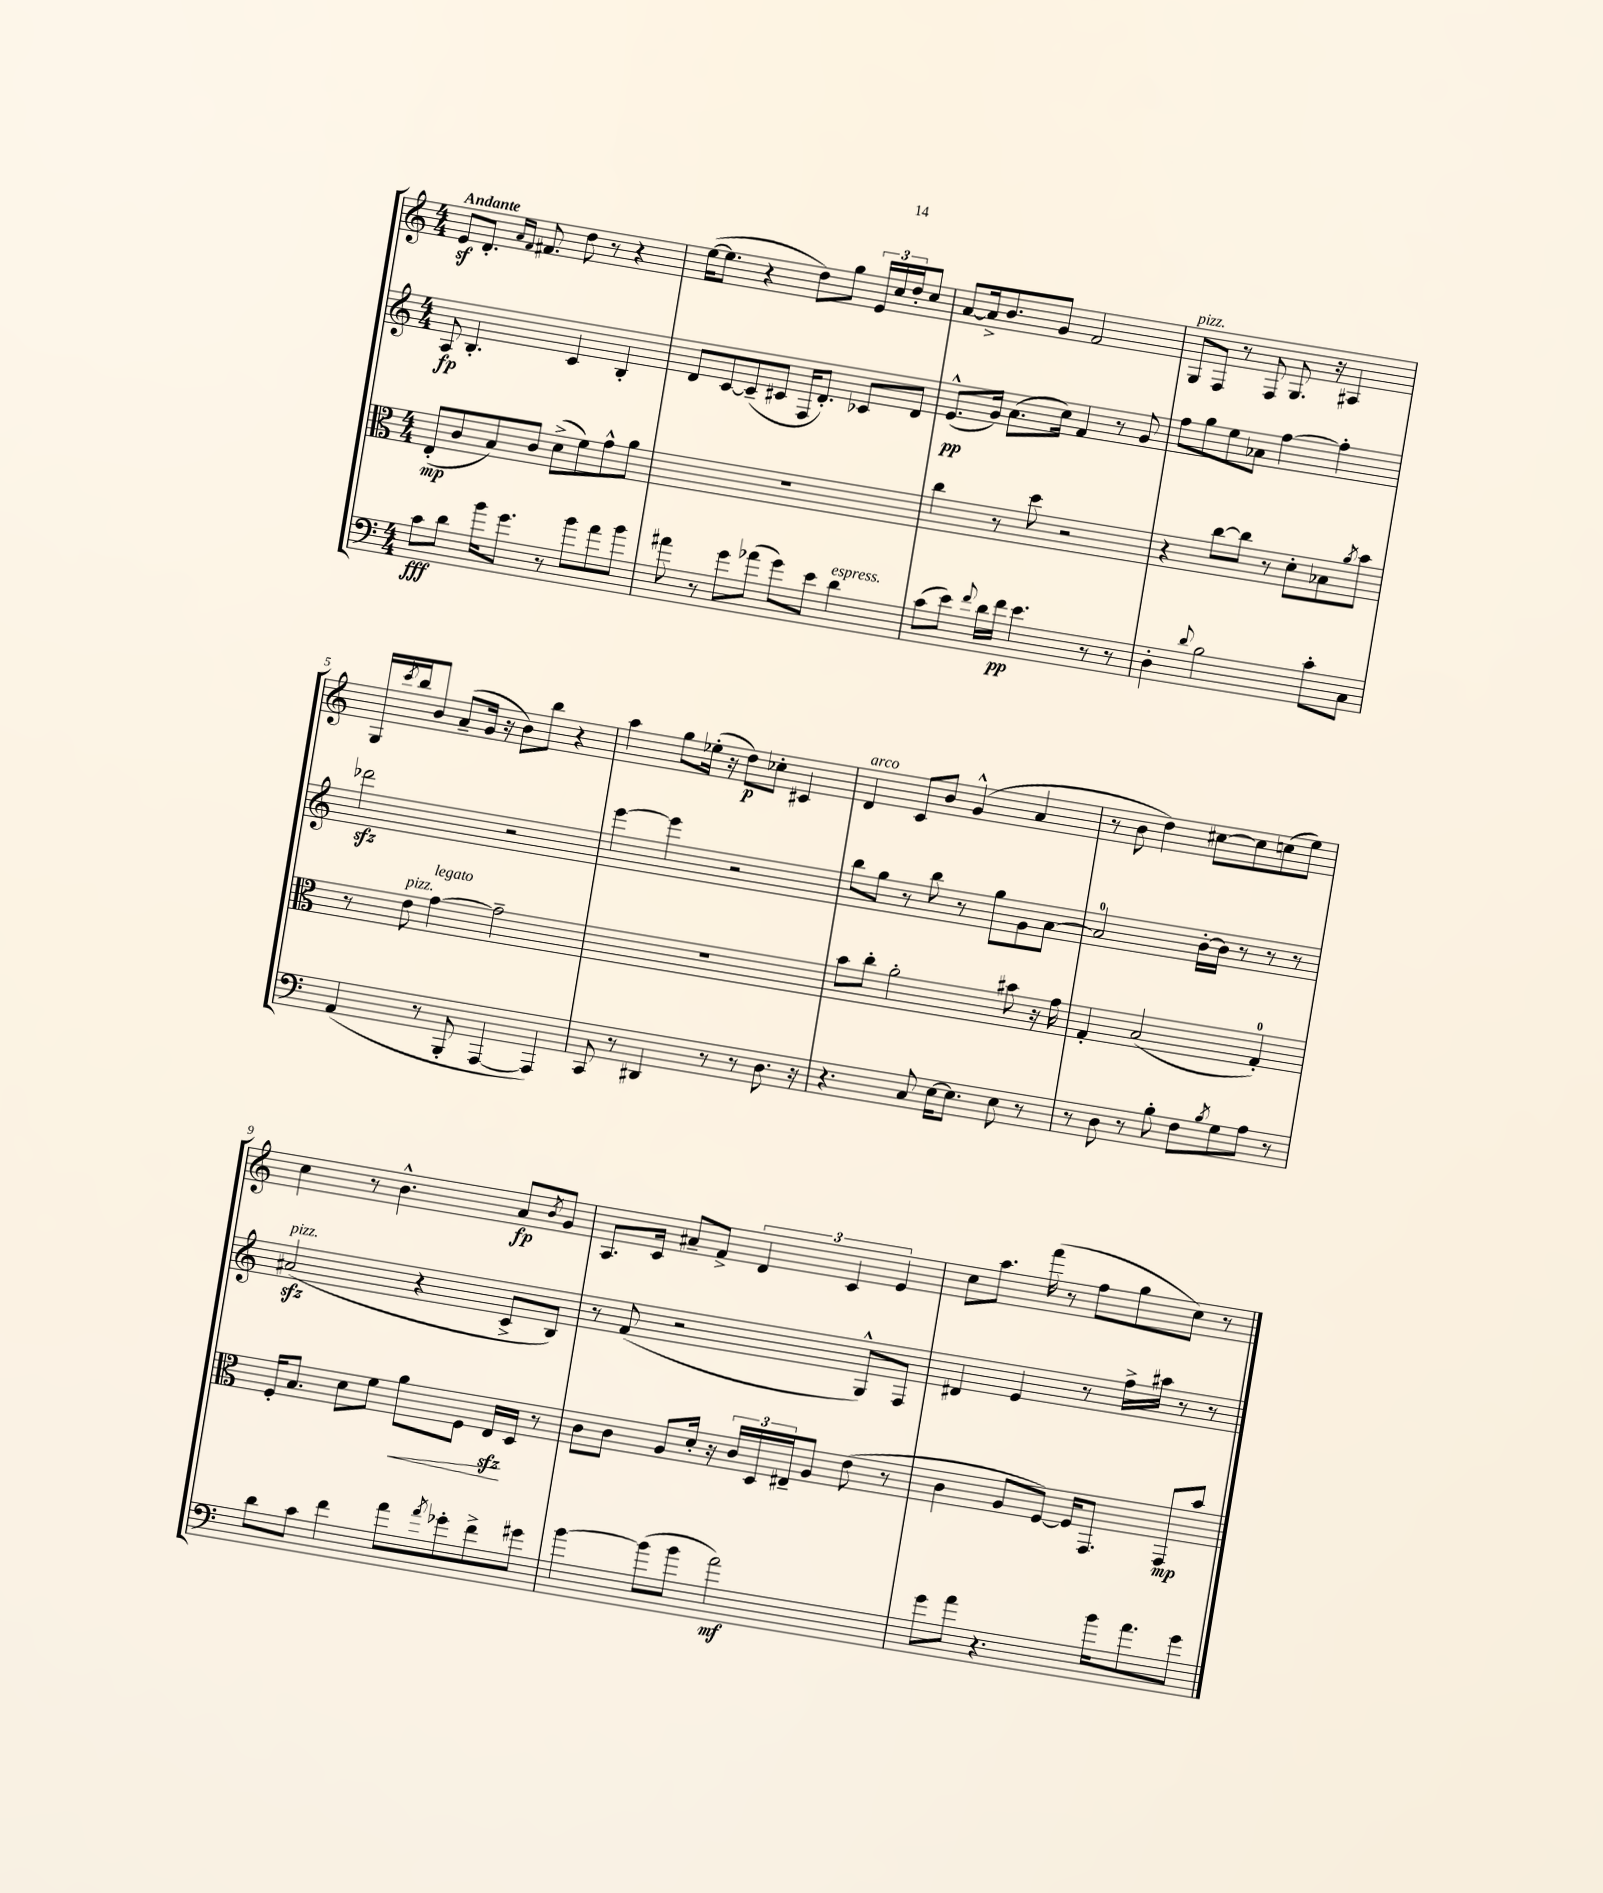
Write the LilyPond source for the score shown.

<<
\new StaffGroup <<
\new Staff = "s0" {
    \clef treble \key c \major \numericTimeSignature \time 4/4 \tempo "Andante"
    e'8\sf d'8.-. \grace { a'16 f'16 } fis'8. d''8 r8 r4 |
    e''16~( e''8. r4 d''8) g''8 \tuplet 3/2 { e'16 c''16 d''16-. } c''8 |
    a'8~ a'16-> b'8. g'8 f'2 |
    g8^\markup { \italic "pizz." } f8 r8 f8 g8. r16 ais4 |
    g16 \acciaccatura { c'''8 } b''16 b'8 a'8--( g'16 r16 b'8) b''8 r4 |
    a''4 g''8 ees''16-.( r16 d''8\p) ces''8-. cis'4 |
    d'4^\markup { \italic "arco" } c'8 b'8 g'4-^( a'4 |
    r8 b'8 d''4) cis''8~ cis''8 c''8( e''8) |
    c''4 r8 b'4.-^ a'8\fp \acciaccatura { b'8 } g'8 |
    a8. c'16 ais'8-- f'8-> \tuplet 3/2 { d'4 c'4 e'4 } |
    c''8 a''8. f'''16( r8 f''8 g''8 c''8) r8 \bar "|." |
}
\new Staff = "s1" {
    \clef treble \key c \major \numericTimeSignature \time 4/4
    a8\fp b4.-. c'4 b4-. |
    d'8 c'8~ c'8--( cis'8 f16 d'8.-.) ces'8 d'8 |
    e'8.-^\pp( g'16) a'8.( c''16) f'4 r8 g'8 |
    f''8 g''8 e''8 aes'8 f''4~ f''4-. |
    des'''2\sfz r2 |
    e'''4~ e'''4 r2 |
    b''8 g''8 r8 b''8 r8 g''8 g'8 a'8~ |
    a'2-0 b'16~-. b'16 r8 r8 r8 |
    ais'2\sfz^\markup { \italic "pizz." }( r4 c'8-> b8) |
    r8 f'8( r2 g8-^) f8 |
    dis'4 e'4 r8 f''16-> ais''16 r8 r8 \bar "|." |
}
\new Staff = "s2" {
    \clef alto \key c \major \numericTimeSignature \time 4/4
    e8-.\mp( c'8 b8) c'8 d'8->( f'8) g'8-^ a'8 |
    R1 |
    c''4 r8 d''8 r2 |
    r4 c''8~ c''8 r8 d'8-. bes8 \acciaccatura { a'8 } b'8 |
    r8 e'8^\markup { \italic "pizz." } g'4~^\markup { \italic "legato" } g'2-- |
    R1 |
    b'8 c''8-. a'2-. bis'8 r16 g'16 |
    g4-. b2( g4-0-.) |
    f16-. b8. d'8 f'8 a'8\< f8 e16\sfz\! d16 r8 |
    c'8 c'8 a8 d'16-. r16 \tuplet 3/2 { c'16 d16 eis16-- } a8 e'8( r8 |
    c'4 a8 f8~) f16 g,8. g,8\mp b'8 \bar "|." |
}
\new Staff = "s3" {
    \clef bass \key c \major \numericTimeSignature \time 4/4
    c'8\fff d'8 b'16 g'8. r8 b'8 a'8 b'8 |
    ais'8 r8 g'8 aes'8( g'8) e'8 d'4^\markup { \italic "espress." } |
    c'8( e'8) \appoggiatura { f'8 } d'16 f'16\pp e'4. r8 r8 |
    d4-. \appoggiatura { d'8 } b2 c'8-. c8 |
    a,4( r8 b,,8-. a,,4~ a,,4) |
    c,8 r8 dis,4 r8 r8 d8. r16 |
    r4. c8 e16~ e8. e8 r8 |
    r8 d8 r8 b8-. f8 \acciaccatura { b8 } g8 a8 r8 |
    d'8 c'8 f'4 a'8 \acciaccatura { a'8 } ges'8-. f'8-> gis'8 |
    b'4~ b'8( b'8 a'2\mf) |
    g'8 a'8 r4. b'16 a'8. g'8 \bar "|." |
}
>>
>>
